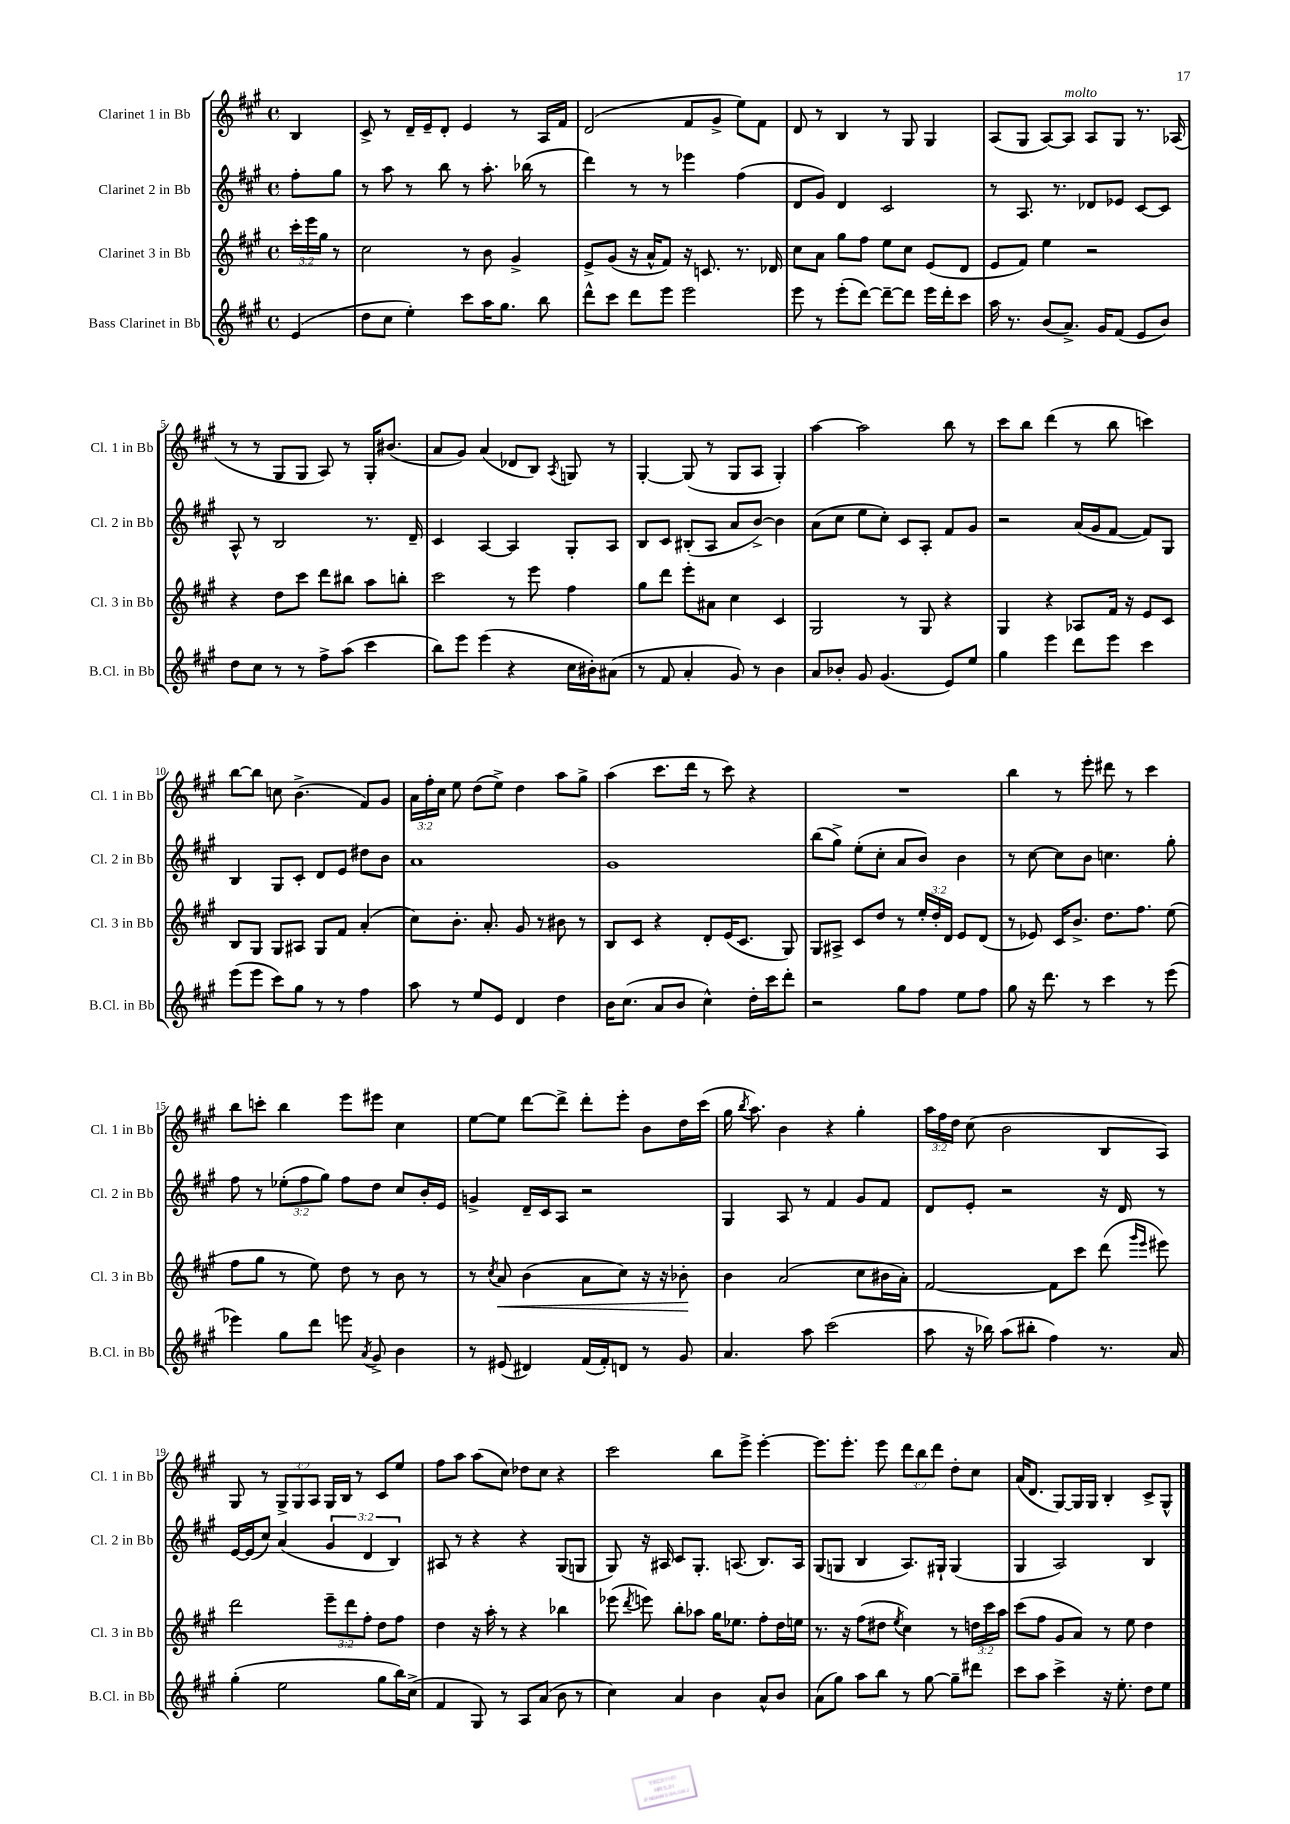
<<
\new StaffGroup <<
\new Staff = "s0" \with { instrumentName = "Clarinet 1 in Bb" shortInstrumentName = "Cl. 1 in Bb" } {
    \clef treble \key a \major \defaultTimeSignature \time 4/4 \override Staff.TupletNumber.text = #tuplet-number::calc-fraction-text \partial 4
    \autoBeamOff b4 |
    cis'8-> r8 d'16[-- e'16-- d'8]-. e'4 r8 a16[ fis'16] |
    d'2( fis'8[ gis'8]-> e''8[) fis'8] |
    d'8 r8 b4 r8 gis8 gis4 |
    a8[( gis8] a8[~) a8]^\markup { \italic "molto" } a8[ gis8] r8. aes16( |
    r8 r8 gis8[ gis8] a8) r8 gis16[-. bis'8.]( |
    a'8[ gis'8]) a'4( des'8[ b8]) \acciaccatura { a8 } g8 r8 |
    gis4~-. gis8( r8 gis8[ a8] gis4-.) |
    a''4~ a''2 b''8 r8 |
    cis'''8[ b''8] d'''4( r8 b''8 c'''4) |
    b''8[~ b''8] c''8 b'4.->( fis'8[) gis'8] |
    \tuplet 3/2 { a'16[ fis''16-. cis''16] } e''8 d''8[( e''8]->) d''4 a''8[ gis''8]-> |
    a''4( cis'''8.[ d'''16] r8 cis'''8) r4 |
    R1 |
    b''4 r8 e'''8-. dis'''8 r8 cis'''4 |
    b''8[ c'''8]-. b''4 e'''8[ eis'''8] cis''4 |
    e''8[~ e''8] d'''8[~ d'''8]-> d'''8[-. e'''8]-. b'8[ d''16 cis'''16]( |
    gis''16 \acciaccatura { b''8 } a''8.) b'4 r4 gis''4-. |
    \tuplet 3/2 { a''16[ fis''16 d''16] } cis''8( b'2 b8[ a8]) |
    gis8 r8 \tuplet 3/2 { gis8[-> gis8 a8] } gis16[ b16] r8 cis'8[ e''8] |
    fis''8[ a''8] a''8[( cis''8]) des''8[ cis''8] r4 |
    cis'''2 b''8[ e'''8]-> e'''4~-. |
    e'''8.[ e'''8.]-. e'''8 \tuplet 3/2 { d'''8[ b''8 d'''8] } d''8[-. cis''8] |
    a'16[( d'8.] gis8[~) gis16 gis16] b4-. cis'8[-> gis8]-^ \bar "|." |
}
\new Staff = "s1" \with { instrumentName = "Clarinet 2 in Bb" shortInstrumentName = "Cl. 2 in Bb" } {
    \clef treble \key a \major \defaultTimeSignature \time 4/4 \override Staff.TupletNumber.text = #tuplet-number::calc-fraction-text \partial 4
    \autoBeamOff fis''8[-. gis''8] |
    r8 a''8 r8 b''8 r8 a''8.-. bes''16( r8 |
    d'''4) r8 r8 ees'''4 fis''4( |
    d'8[ gis'8]) d'4 cis'2 |
    r8 a8. r8. des'8[ ees'8] cis'8[~ cis'8] |
    a8-^ r8 b2 r8. d'16-- |
    cis'4 a4~ a4 gis8[-. a8] |
    b8[ cis'8] bis8[-.( a8] a'8[ b'8]~->) b'4 |
    a'8[( cis''8] e''8[ cis''8]-.) cis'8[ a8]-. fis'8[ gis'8] |
    r2 a'16[( gis'16 fis'8]~ fis'8[) gis8] |
    b4 gis8[ cis'8]-. d'8[ e'8] dis''8[ b'8] |
    a'1 |
    gis'1 |
    b''8[( gis''8]->) e''8[-.( cis''8]-. a'8[ b'8]) b'4 |
    r8 cis''8~ cis''8[ b'8] c''4. gis''8-. |
    fis''8 r8 \tuplet 3/2 { ees''8[-.( fis''8 gis''8]) } fis''8[ d''8] cis''8[ b'16-. e'16] |
    g'4-> d'16[-- cis'16 a8] r2 |
    gis4 a8 r8 fis'4 gis'8[ fis'8] |
    d'8[ e'8]-. r2 r16 d'16 r8 |
    e'16[~ e'16( cis''8]) a'4( \tuplet 3/2 { gis'4 d'4 b4) } |
    ais8 r8 r4 r4 gis8[( g8] |
    gis8) r16 ais16 cis'8[ gis8.]-. a8.( b8.[) a16] |
    gis8[( g8] b4 a8.[) gis16]-! gis4( |
    gis4 a2) b4 \bar "|." |
}
\new Staff = "s2" \with { instrumentName = "Clarinet 3 in Bb" shortInstrumentName = "Cl. 3 in Bb" } {
    \clef treble \key a \major \defaultTimeSignature \time 4/4 \override Staff.TupletNumber.text = #tuplet-number::calc-fraction-text \partial 4
    \autoBeamOff \tuplet 3/2 { cis'''16[-. e'''16 gis''16] } r8 |
    cis''2 r8 b'8 gis'4-> |
    e'8[-> gis'8]( r16 a'16[-^ fis'8]) r16 c'8. r8. des'16 |
    cis''8[ a'8] gis''8[ fis''8] e''8[ cis''8] e'8[( d'8] |
    e'8[ fis'8]) e''4 r2 |
    r4 d''8[ cis'''8] d'''8[ bis''8] a''8[ b''8]-. |
    cis'''2 r8 e'''8 fis''4 |
    gis''8[ d'''8] e'''8[-. ais'8] cis''4 cis'4 |
    gis2 r8 gis8 r4 |
    gis4 r4 aes8[ fis'16] r16 e'8[ cis'8] |
    b8[ gis8] gis8[ ais8] gis8[ fis'8] a'4-.( |
    cis''8[) b'8.]-. a'8.-. gis'8 r8 bis'8 r8 |
    b8[ cis'8] r4 d'8[-. e'16( cis'8.] gis8) |
    gis8[ ais8]-> cis'8[ d''8] r8 \tuplet 3/2 { e''16[-. d''16-. d'16] } e'8[ d'8]( |
    r8 ees'8) cis'16[ b'8.]-> d''8.[ fis''8.] e''8( |
    fis''8[ gis''8] r8 e''8) d''8 r8 b'8 r8 |
    r8 \acciaccatura { cis''8 } a'8\< b'4( a'8[ cis''8]) r16 r16 bes'8-.\! |
    b'4 a'2( cis''8[ bis'16 a'16]-.) |
    fis'2~ fis'8[ cis'''8] d'''8( \grace { gis'''16[ e'''16] } eis'''8) |
    d'''2 \tuplet 3/2 { e'''8[-- d'''8 fis''8]-. } d''8[ fis''8] |
    d''4 r16 a''16-. r8 r4 bes''4 |
    ees'''8( \acciaccatura { d'''8 } e'''8) b''8[-. aes''8] gis''16[ ees''8.] fis''8[-. d''16 e''16] |
    r8. r16 fis''8[( dis''8] \acciaccatura { e''8 } cis''4) r8 \tuplet 3/2 { d''16[ cis'''16 a''16] } |
    cis'''8[( fis''8] gis'8[ a'8]) r8 e''8 d''4 \bar "|." |
}
\new Staff = "s3" \with { instrumentName = "Bass Clarinet in Bb" shortInstrumentName = "B.Cl. in Bb" } {
    \clef treble \key a \major \defaultTimeSignature \time 4/4 \partial 4
    \autoBeamOff e'4( |
    d''8[ cis''8] e''4-.) cis'''8[ a''16 gis''8.] b''8 |
    d'''8[-^ cis'''8] d'''8[ e'''8] e'''2 |
    e'''8 r8 e'''8[-.( d'''8]~) d'''8[~-- d'''8] e'''16[ d'''16-. cis'''8] |
    a''16 r8. b'8[( a'8.]->) gis'16[ fis'8]( e'8[ b'8]) |
    d''8[ cis''8] r8 r8 fis''8[-> a''8]( cis'''4 |
    b''8[) e'''8] e'''4( r4 cis''16[ bis'16-.) ais'8]( |
    r8 fis'8 a'4-. gis'8) r8 b'4 |
    a'8[ bes'8]-. gis'8 gis'4.( e'8[) e''8] |
    gis''4 e'''4 d'''8[ e'''8] cis'''4 |
    e'''8[( e'''8] cis'''8[) gis''8] r8 r8 fis''4 |
    a''8 r8 e''8[ e'8] d'4 d''4 |
    b'16[ cis''8.]( a'8[ b'8] cis''4-^) d''16[-. cis'''16 d'''8]-. |
    r2 gis''8[ fis''8] e''8[ fis''8] |
    gis''8 r16 d'''8. r8 cis'''4 r8 e'''8( |
    ees'''4) gis''8[ d'''8] e'''8 \acciaccatura { a'8 } gis'8-> b'4 |
    r8 eis'8( dis'4) fis'16[( fis'16-.) d'8] r8 gis'8 |
    a'4. a''8 cis'''2( |
    a''8 r16 bes''16) a''8[( bis''8]-. fis''4) r8. a'16 |
    gis''4-.( e''2 gis''8[ b''16) cis''16]->( |
    fis'4 gis8) r8 a8[ a'8]( b'8 r8 |
    cis''4) a'4 b'4 a'8[-^ b'8] |
    a'8[( gis''8]) a''8[ b''8] r8 gis''8~ gis''8[-- dis'''8] |
    cis'''8[ a''8] cis'''4-> r16 e''8.-. d''8[ e''8] \bar "|." |
}
>>
>>
